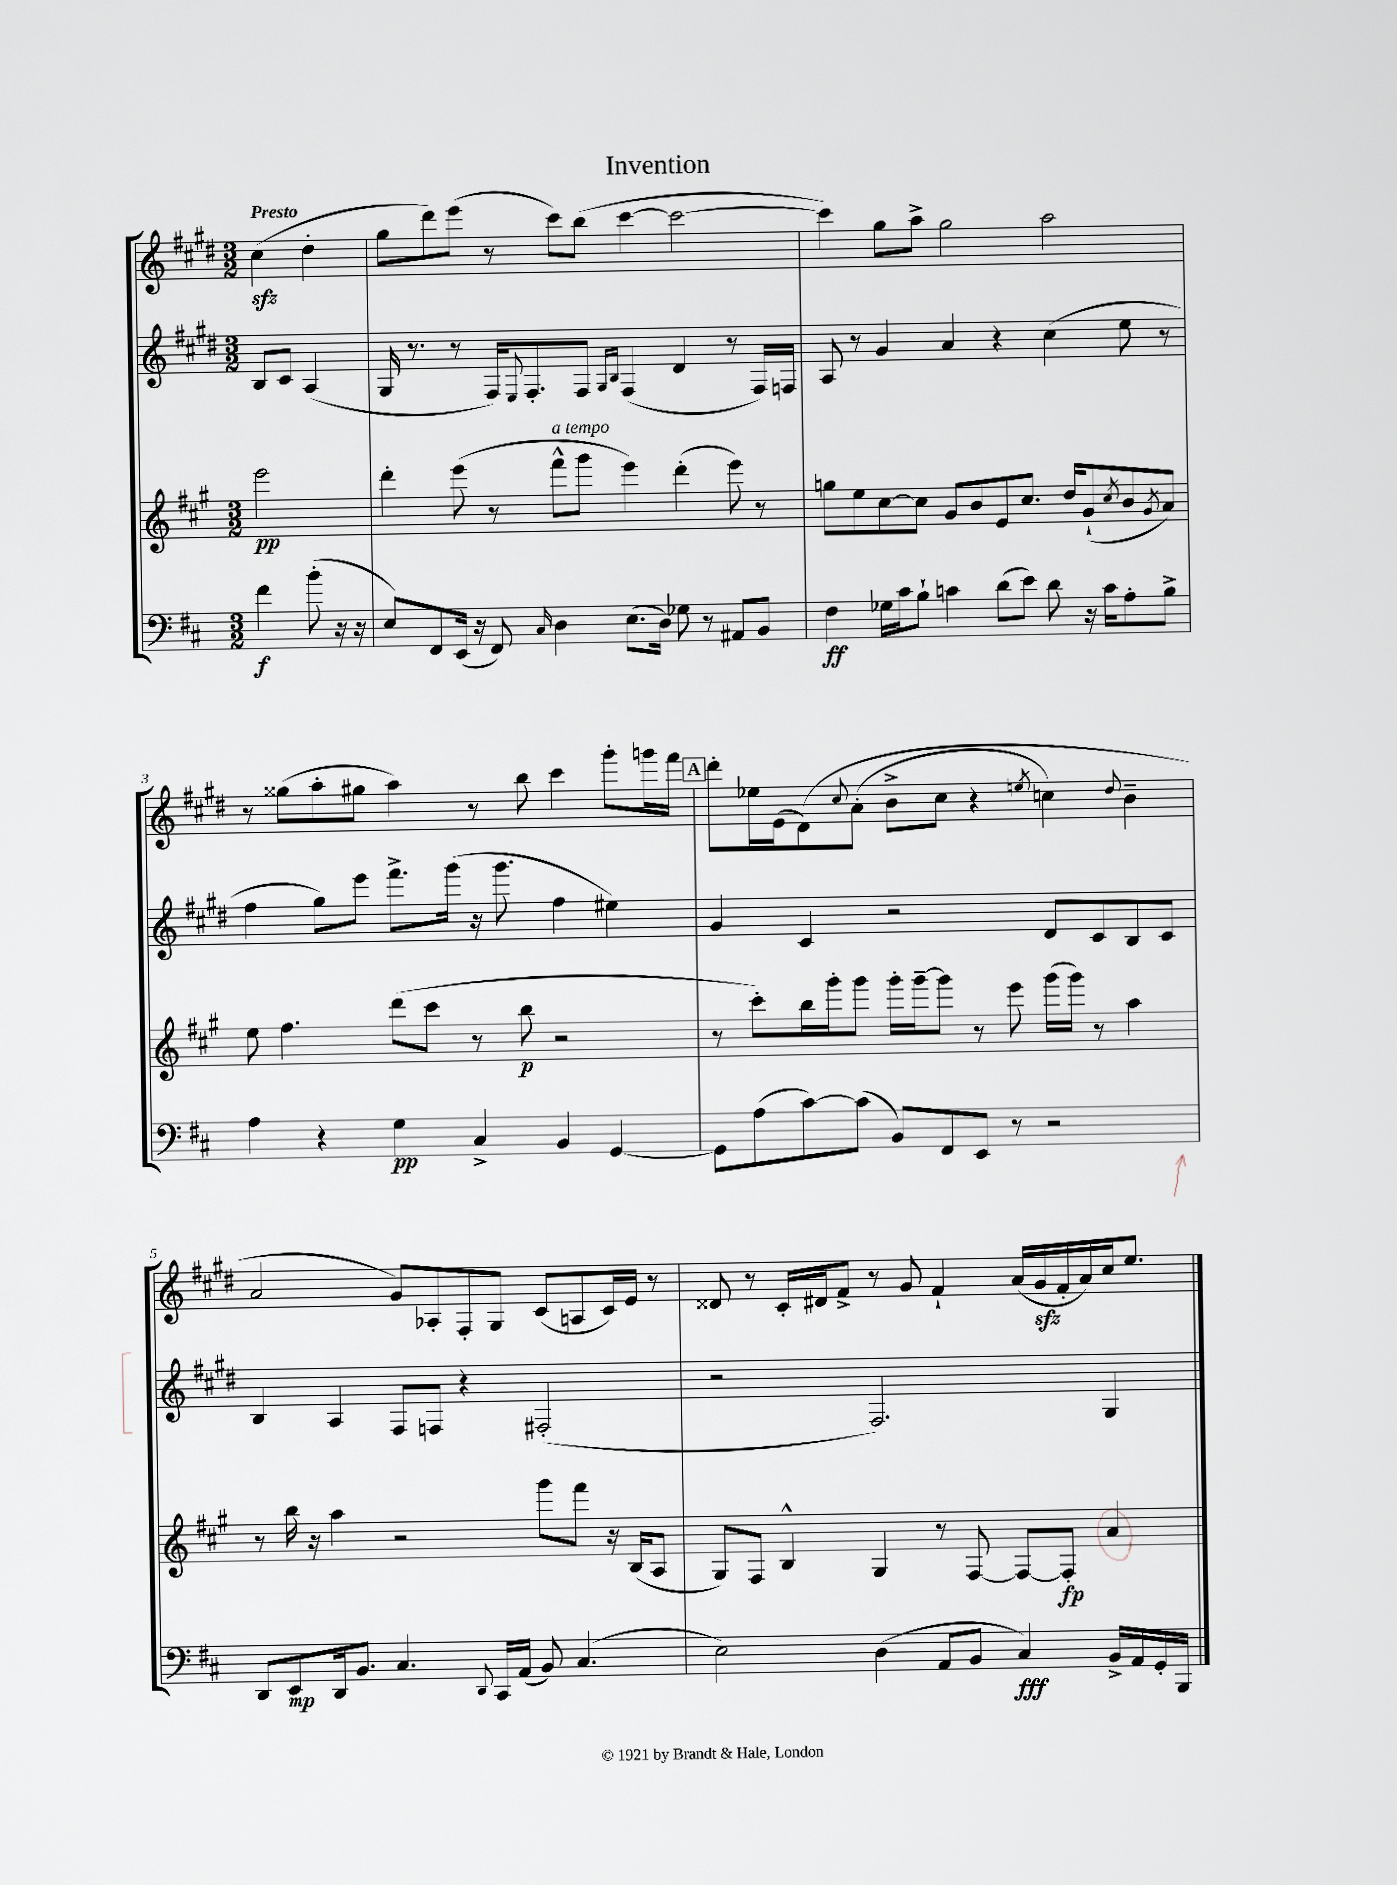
\header { title = "Invention" }
<<
\new StaffGroup <<
\new Staff = "s0" {
    \clef treble \key e \major \numericTimeSignature \time 3/2 \partial 2 \tempo "Presto"
    cis''4\sfz( dis''4-. |
    gis''8 dis'''8) e'''8( r8 cis'''8) b''8( cis'''4~ cis'''2~ |
    cis'''4) gis''8 a''8-> gis''2 a''2 |
    r8 gisis''8( a''8-. gis''8 a''4) r8 b''8 cis'''4 gis'''8-. g'''16 fis'''16 |
    \mark \markup { \box "A" } dis'''8-. ees''16 e'16( dis'8)\( \appoggiatura { cis''8 } a'8-.( b'8-> cis''8 r4 \acciaccatura { e''8 } c''4) \appoggiatura { dis''8 } b'4-- |
    a'2 gis'8\) aes8-. fis8-. gis8 cis'8( a8 cis'16) e'16 r8 |
    disis'8 r8 cis'16-. dis'16 fis'8-> r8 gis'8 fis'4-! a'16( gis'16\sfz fis'16-. a'16) cis''16 e''8. \bar "|." |
}
\new Staff = "s1" {
    \clef treble \key e \major \numericTimeSignature \time 3/2 \partial 2
    b8 cis'8 a4( |
    gis16 r8. r8 fis16) \appoggiatura { e8 } fis8.-. fis8 \grace { gis16 b16 } fis4( dis'4 r8 fis16) f16 |
    a8 r8 gis'4 a'4 r4 cis''4( e''8 r8 |
    fis''4 gis''8) e'''8 fis'''8.-> gis'''16( r16 gis'''8. fis''4 eis''4) |
    \mark \markup { \box "A" } gis'4 cis'4 r2 dis'8 cis'8 b8 cis'8 |
    b4 a4 fis8 f8 r4 fis2-.( |
    r2 fis2.) gis4 \bar "|." |
}
\new Staff = "s2" {
    \clef treble \key a \major \numericTimeSignature \time 3/2 \partial 2
    e'''2\pp |
    d'''4-. e'''8( r8 fis'''8-^^\markup { \italic "a tempo" } gis'''8 e'''4) d'''4-.( e'''8) r8 |
    g''8 e''8 cis''8~ cis''8 gis'8 b'8 e'8 cis''8. d''16 gis'8-!( \acciaccatura { cis''8 } b'8 \acciaccatura { gis'8 } a'8) |
    e''8 fis''4. d'''8( cis'''8 r8 b''8\p r2 |
    \mark \markup { \box "A" } r8 cis'''8-.) b''16 gis'''16-. gis'''8 gis'''16-. gis'''16~-- gis'''8 r8 e'''8 gis'''16( gis'''16) r8 a''4 |
    r8 b''16 r16 a''4 r2 gis'''8 fis'''8 r16 b16( a8 |
    gis8) fis8 b4-^ gis4 r8 fis8~ fis8~ fis8-.\fp a'4 \bar "|." |
}
\new Staff = "s3" {
    \clef bass \key d \major \numericTimeSignature \time 3/2 \partial 2
    fis'4\f b'8-.( r16 r16 |
    e8) fis,8 e,16( r16 fis,8) \grace { cis16 } d4 e8.( d16) ges8 r8 ais,8 b,8 |
    fis4\ff ges16 cis'16 b8-! c'4 d'8( e'8) d'8 r16 c'16 a8-. b8-> |
    a4 r4 g4\pp cis4-> b,4 g,4~ |
    \mark \markup { \box "A" } g,8 a8( cis'8~) cis'8( b,8) fis,8 e,8 r8 r2 |
    d,8 e,8\mp d,16 b,8. cis4. \appoggiatura { d,8 } cis,16 a,16( b,8) cis4.( |
    e2) d4( a,8 b,8 cis4\fff) b,16-> a,16 g,16-. b,,16 \bar "|." |
}
>>
>>
